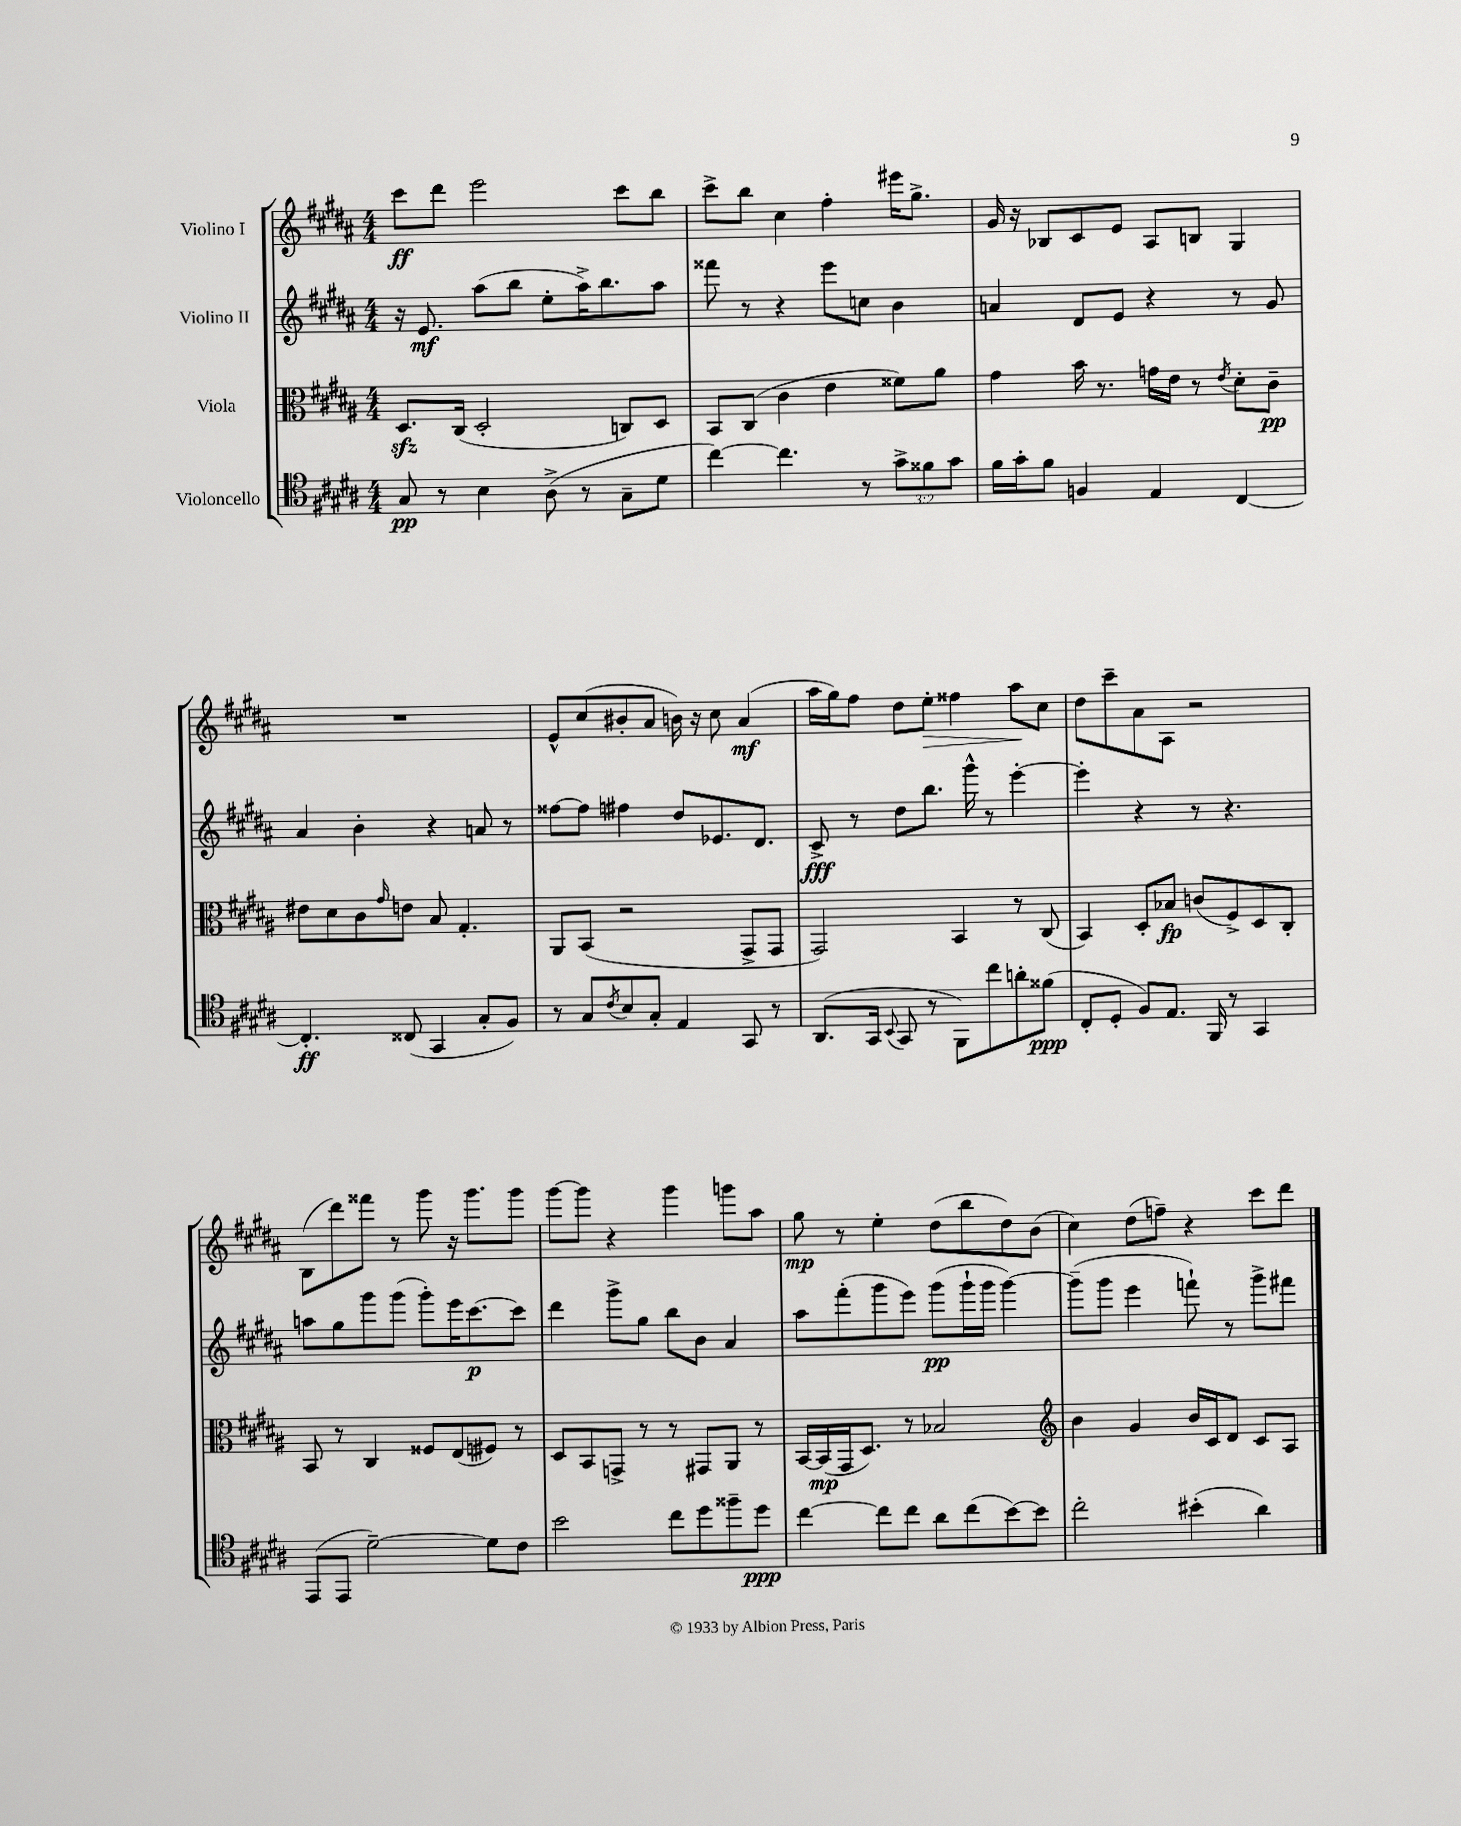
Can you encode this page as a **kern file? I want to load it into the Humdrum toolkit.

**kern	**dynam	**kern	**dynam	**kern	**dynam	**kern	**dynam
*part4	*part4	*part3	*part3	*part2	*part2	*part1	*part1
*staff4	*staff4	*staff3	*staff3	*staff2	*staff2	*staff1	*staff1
*I"Violoncello	*	*I"Viola	*	*I"Violino II	*	*I"Violino I	*
*clefC4	*	*clefC3	*	*clefG2	*	*clefG2	*
*k[f#c#g#d#a#]	*	*k[f#c#g#d#a#]	*	*k[f#c#g#d#a#]	*	*k[f#c#g#d#a#]	*
*M4/4	*	*M4/4	*	*M4/4	*	*M4/4	*
=1	=1	=1	=1	=1	=1	=1	=1
8G#/	pp	8.D#zz/L	.	16r	.	8ccc#\L	ff
.	.	.	.	8.e/	mf	.	.
8r	.	.	.	.	.	8ddd#\J	.
.	.	(16C#/Jk	.	.	.	.	.
4B\	.	2D#'/	.	(8aa#\L	.	2eee\	.
.	.	.	.	8bb\J	.	.	.
(8A#^\	.	.	.	8ee'\L	.	.	.
8r	.	.	.	16aa#^\K)	.	.	.
.	.	.	.	8.bb\	.	.	.
8G#~\L	.	8Cn/L)	.	.	.	8ccc#\L	.
8d#\J	.	8D#/J	.	8aa#\J	.	8bb\J	.
=2	=2	=2	=2	=2	=2	=2	=2
[4cc#\)	.	8BB/L	.	8fff##X\	.	8ccc#^\L	.
.	.	(8C#/J	.	8r	.	8bb\J	.
4.cc#\]	.	4c#\	.	4r	.	4cc#\	.
.	.	4e\	.	8eee\L	.	4ff#'\	.
8r	.	.	.	8ccn\J	.	.	.
12g#^\L	.	8f##X\L)	.	4b\	.	16eee#X\KL	.
.	.	.	.	.	.	8.gg#^\J	.
12f##X\	.	.	.	.	.	.	.
.	.	8a#\J	.	.	.	.	.
12g#\J	.	.	.	.	.	.	.
=3	=3	=3	=3	=3	=3	=3	=3
16f#\LL	.	4g#\	.	4an/	.	16g#/	.
16g#'\J	.	.	.	.	.	16r	.
8f#\J	.	.	.	.	.	8B-X/L	.
4Fn/	.	16b\	.	8d#/L	.	8c#/	.
.	.	8.r	.	.	.	.	.
.	.	.	.	8e/J	.	8e/J	.
4E/	.	16gn\LL	.	4r	.	8A#/L	.
.	.	16e\JJ	.	.	.	.	.
.	.	8r	.	.	.	8Bn/J	.
.	.	8qe/	.	.	.	.	.
[4C#/	.	8d#'\L	.	8r	.	4G#/	.
.	.	8c#~\J	pp	8g#/	.	.	.
!!LO:LB:g=z
=4	=4	=4	=4	=4	=4	=4	=4
4.C#'/]	ff	8e#X\L	.	4a#/	.	1r	.
.	.	8d#\	.	.	.	.	.
.	.	8c#\	.	4b'\	.	.	.
.	.	16qqg#/	.	.	.	.	.
(8C##X/	.	8en\J	.	.	.	.	.
4GG#/	.	8B/	.	4r	.	.	.
.	.	4.G#'/	.	.	.	.	.
8G#'/L	.	.	.	8an/	.	.	.
8F#/J)	.	.	.	8r	.	.	.
=5	=5	=5	=5	=5	=5	=5	=5
8r	.	8AA#/L	.	[8ff##X\L	.	8e^^/L	.
8G#/L	.	(8BB/J	.	8ff##\J]	.	(8cc#/	.
8qc#/	.	.	.	.	.	.	.
8B/	.	2r	.	4ff#X\	.	8b#X'/	.
8G#'/J	.	.	.	.	.	8a#/J	.
4E/	.	.	.	8dd#/L	.	16bn\)	.
.	.	.	.	.	.	16r	.
.	.	.	.	8.e-X/	.	8cc#\	.
8GG#/	.	8GG#^/L	.	.	.	(4a#/	mf
.	.	.	.	8.d#/J	.	.	.
8r	.	8GG#/J	.	.	.	.	.
=6	=6	=6	=6	=6	=6	=6	=6
(8.AA#/L	.	2GG#/)	.	8c#^/	fff	16aa#\LL	.
.	.	.	.	.	.	16gg#\J)	.
.	.	.	.	8r	.	8ff#\J	.
16GG#/Jk	.	.	.	.	.	.	.
8qqBB/	.	.	.	.	.	.	.
8GG#/	.	.	.	8dd#\L	.	8dd#\L	.
!	!	!	!	!	!	!	!LO:HP:b
8r	.	.	.	8.bb\J	.	8ee'\J	>
8FF#\L)	.	4BB/	.	.	.	4ff##X\	.
.	.	.	.	16ggg#^^\	.	.	.
8cc#\	.	.	.	8r	.	.	.
8an'\	.	8r	.	[4eee'\	.	8aa#\L	.
(8f##X\J	ppp	(8C#/	.	.	.	8cc#\J	]
=7	=7	=7	=7	=7	=7	=7	=7
8C#'/L	.	4BB/)	.	4eee'\]	.	8dd#\L	.
8D#'/J	.	.	.	.	.	8ccc#~\	.
8F#/L)	.	8D#'/L	.	4r	.	8a#\	.
8.E/J	.	8B-X/J	fp	.	.	8A#\J	.
.	.	(8cn/L	.	8r	.	2r	.
16FF#/	.	.	.	.	.	.	.
8r	.	8F#^/)	.	4.r	.	.	.
4GG#/	.	8D#/	.	.	.	.	.
.	.	8C#'/J	.	.	.	.	.
!!LO:LB:g=z
=8	=8	=8	=8	=8	=8	=8	=8
(8EE/L	.	8BB/	.	8aan\L	.	(8B\L	.
8EE/J	.	8r	.	8gg#\	.	8ddd#\)	.
[2d#~\)	.	4C#/	.	8ggg#\	.	8fff##X\J	.
.	.	.	.	(8ggg#\J	.	8r	.
.	.	8F##X/L	.	8ggg#'\L)	.	8ggg#\	.
.	.	(8E/	.	16eee\K	.	16r	.
.	.	.	.	[8.ccc#\	p	8.ggg#\L	.
8d#\L]	.	8F#X/J)	.	.	.	.	.
8c#\J	.	8r	.	8ccc#\J]	.	8ggg#\J	.
=9	=9	=9	=9	=9	=9	=9	=9
2b\	.	8D#/L	.	4ddd#\	.	[8ggg#\L	.
.	.	8BB/	.	.	.	8ggg#\J]	.
.	.	8GGn^/J	.	8ggg#^\L	.	4r	.
.	.	8r	.	8gg#\J	.	.	.
8cc#\L	.	8r	.	8bb\L	.	4ggg#\	.
8dd#\	.	8GG#X/L	.	8b\J	.	.	.
8ff##X~\	.	8AA#/J	.	4a#/	.	8gggn\L	.
8dd#\J	ppp	8r	.	.	.	8aa#\J	.
=10	=10	=10	=10	=10	=10	=10	=10
[4cc#\	.	[16BB/LL	.	8aa#\L	.	8gg#\	mp
.	.	(16BB/]	mp	.	.	.	.
.	.	16GG#/J	.	(8fff#'\	.	8r	.
.	.	8.D#/J)	.	.	.	.	.
8cc#\L]	.	.	.	8ggg#\	.	4ee'\	.
8cc#\J	.	8r	.	8eee\J)	.	.	.
8a#\L	.	2B-X/	.	(8ggg#\L	pp	(8dd#\L	.
(8cc#\	.	.	.	16ggg#`\L	.	8bb\	.
.	.	.	.	16ggg#\JJ	.	.	.
[8b\)	.	.	.	[4ggg#\)	.	8dd#\)	.
8b\J]	.	.	.	.	.	(8b\J	.
=11	=11	=11	=11	=11	=11	=11	=11
*	*	*clefG2	*	*	*	*	*
2cc#'\	.	4b\	.	(8ggg#~\L]	.	4cc#\)	.
.	.	.	.	8ggg#\J	.	.	.
.	.	4g#/	.	4eee\	.	(8dd#\L	.
.	.	.	.	.	.	8ffn~\J)	.
(4b#X'\	.	16b/LL	.	8fffn`\)	.	4r	.
.	.	16c#/J	.	.	.	.	.
.	.	8d#/J	.	8r	.	.	.
4a#\)	.	8c#/L	.	8ggg#^\L	.	8ccc#\L	.
.	.	8A#/J	.	8fff#X\J	.	8ddd#\J	.
==	==	==	==	==	==	==	==
*-	*-	*-	*-	*-	*-	*-	*-
